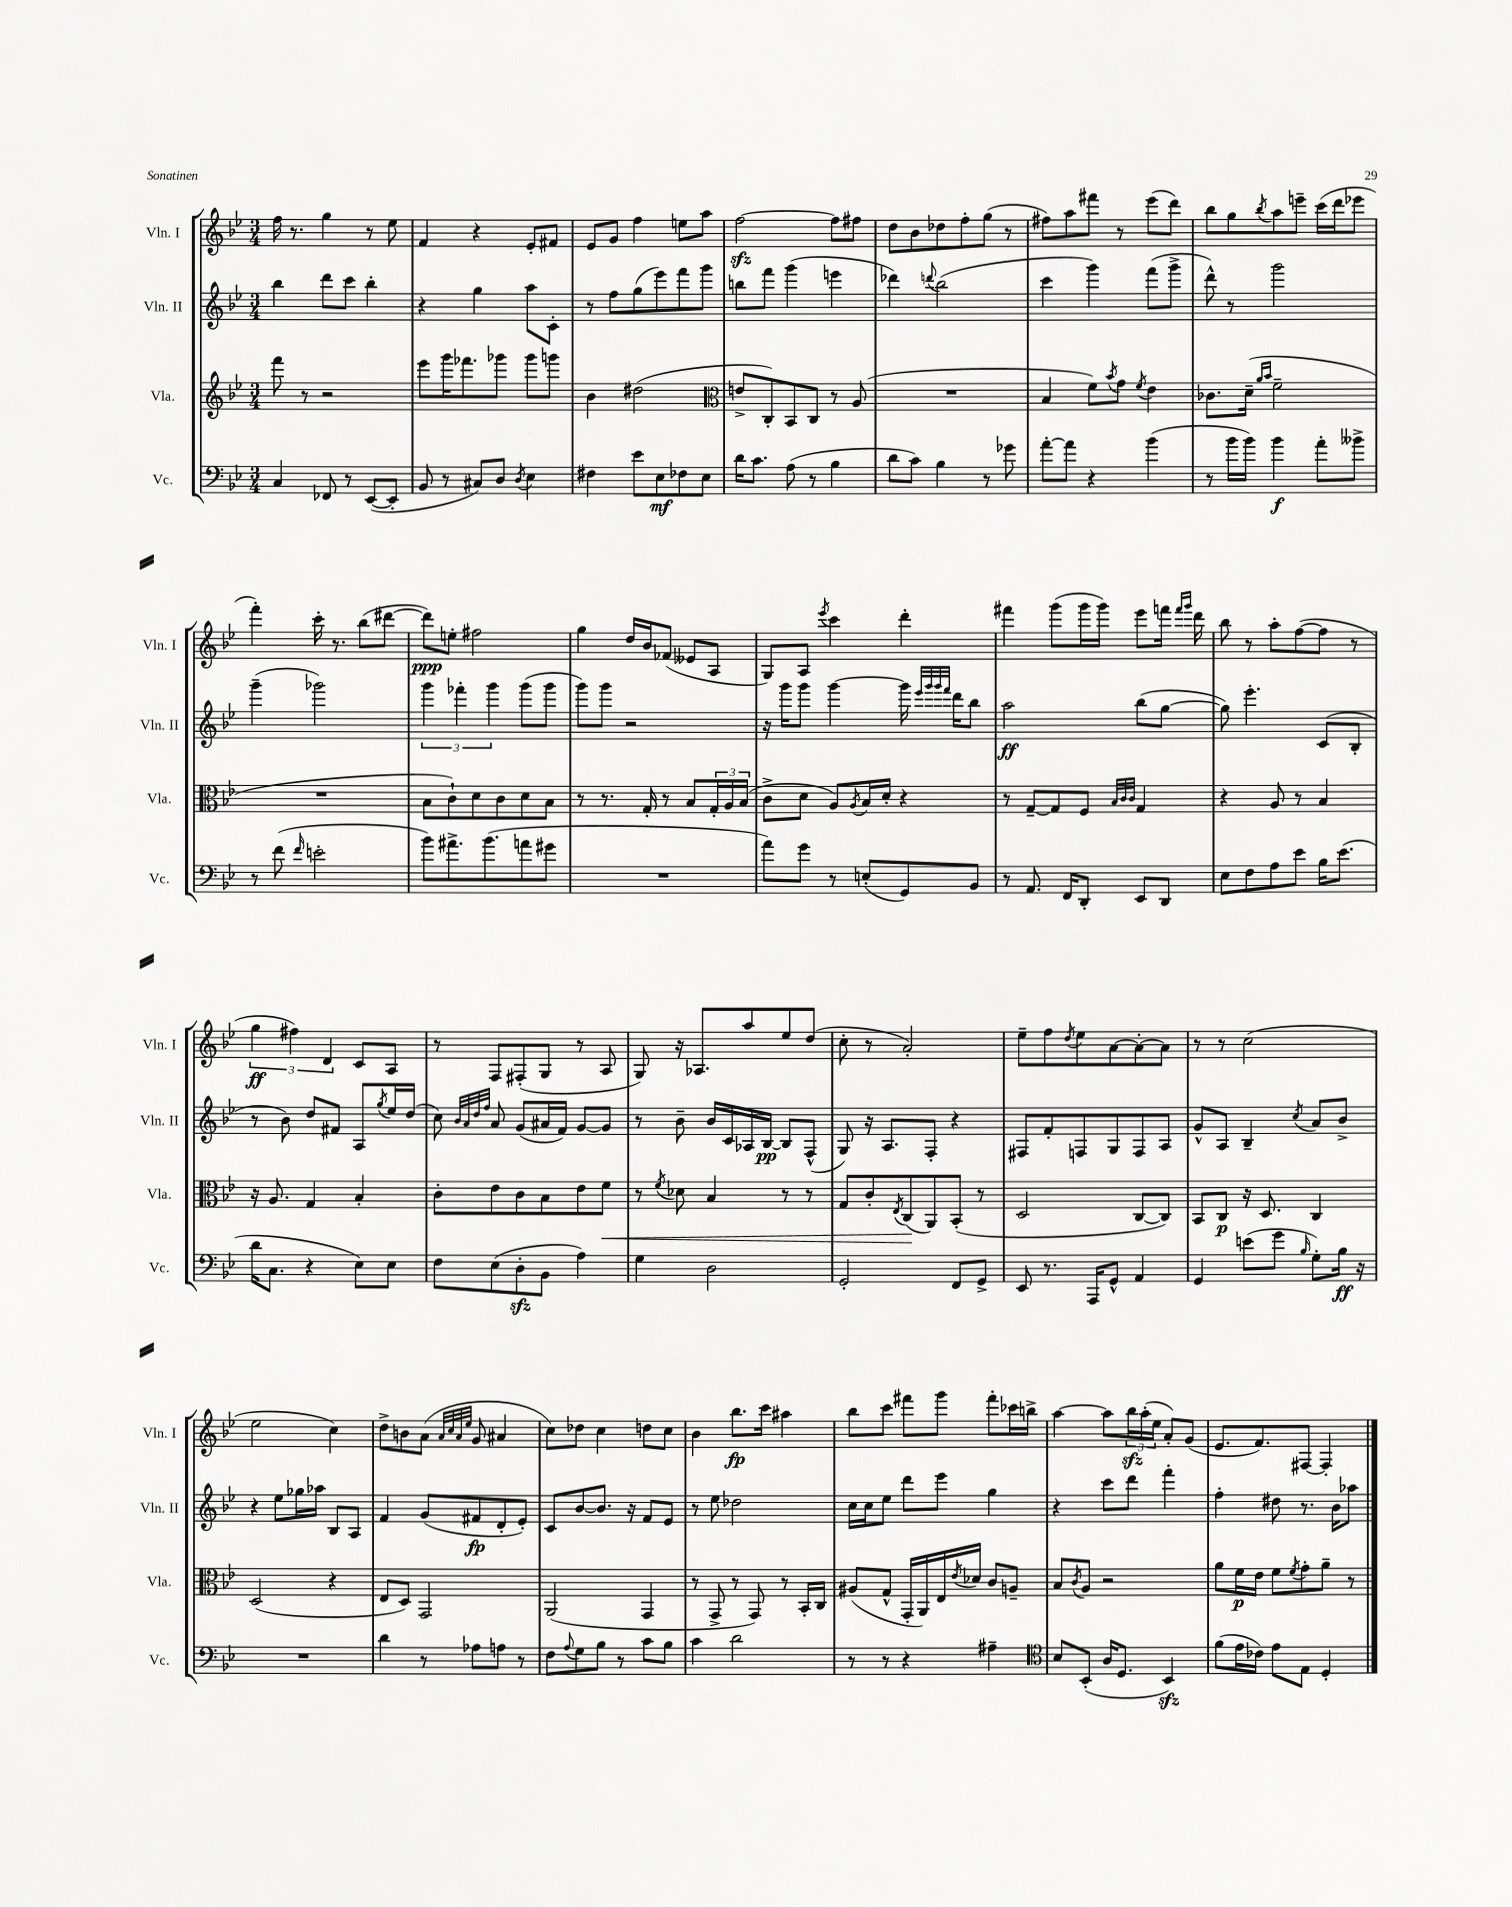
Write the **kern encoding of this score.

**kern	**kern	**kern	**kern
*staff4	*staff3	*staff2	*staff1
*clefF4	*clefG2	*clefG2	*clefG2
*k[b-e-]	*k[b-e-]	*k[b-e-]	*k[b-e-]
*M3/4	*M3/4	*M3/4	*M3/4
4C	8fff	4bb-	16ff
.	.	.	8.r
.	8r	.	.
8FF-	2r	8ddd	4gg
8r	.	8ccc	.
([8EE-	.	4bb-'	8r
8EE-']	.	.	8ee-
=	=	=	=
8BB-	8eee-	4r	4f
8r	16ggg	.	.
.	8.fff-	.	.
8C#)	.	4gg	4r
8D	8ggg-	.	.
8qD	.	.	.
4E-	8ggg-	8aa	8e-'
.	8ggg	8c'	8f#
=	=	=	=
4F#	4b-	8r	8e-
.	.	8ff	8g
8e-	(2dd#	(8gg	4ff
8E-	.	8eee-)	.
8F-	.	8fff	8ee
8E-	.	8ggg	8aa
=	=	=	=
*	*clefC3	*	*
16d	8e^	8bb	[2ff
8.c	.	.	.
.	8C')	8fff	.
(8A	8BB-	(4ggg	.
8r	8C	.	.
4B-	8r	4eee	8ff]
.	(8A	.	8ff#
=	=	=	=
8d	2.r	4ddd-)	8dd
8c)	.	.	8b-
.	.	8qqddd	.
4B-	.	(2bb-	8dd-
.	.	.	8ff'
8r	.	.	(8gg
8g-	.	.	8r
=	=	=	=
[8a'	4B-	4ccc	8ff#)
8a]	.	.	8aa
4r	8f)	4ggg)	8fff#
.	8qb-	.	.
.	8g	.	8r
.	8qf	.	.
(4b-	4e-	(8fff	(8eee-
.	.	8ggg^	8ddd)
=	=	=	=
8r	8.c-	8ddd^^)	8bb-
16b-	.	8r	8gg
16b-)	(16d~	.	.
.	16qqa	.	.
.	16qqb-	.	8qbb-
4b-	2f~	2ggg	8aa
.	.	.	8eee~
8a'	.	.	(16ccc
.	.	.	16ddd
8b--^	.	.	8eee-
=	=	=	=
8r	2.r	(4ggg~	4fff')
(8f	.	.	.
16qqf	.	.	.
2e'	.	2ggg-)	16ccc'
.	.	.	8.r
.	.	.	(8bb-
.	.	.	[8ddd#
=	=	=	=
8b-)	8B-	6ggg	8ddd#])
8.a#^	8c`)	.	8ee'
.	.	6fff-'	.
.	8d	.	2ff#
(8.b-	.	.	.
.	.	6ggg	.
.	8c	.	.
8a	8d	(8ggg	.
8g#	8B-	8ggg	.
=	=	=	=
2.r	8r	8ggg)	4gg
.	8.r	8ggg	.
.	.	2r	16dd
.	16G'	.	16b-
.	8r	.	(8f-
.	8B-	.	8e--
.	24G'	.	8A
.	24A	.	.
.	(24B-	.	.
=	=	=	=
8a)	8c^	16r	8G)
.	.	16ggg	.
8g	8d	8ggg	8A
.	.	.	8qeee-
8r	8A)	[4ggg	4ccc
.	8qA	.	.
(8E'	16B-	.	.
.	16d'	.	.
8GG)	4r	16ggg]	4ddd'
.	.	32qqeee-	.
.	.	32qqggg	.
.	.	32qqggg	.
.	.	32qqfff	.
.	.	16ddd	.
8BB-	.	8bb-	.
=	=	=	=
8r	8r	2aa	4fff#
8.AA	[8G~	.	.
.	8G]	.	(8ggg
16FF	.	.	.
8DD'	8F	.	16ggg
.	.	.	16ggg)
.	32qqB-	.	.
.	32qqc	.	.
.	32qqc	.	.
8EE-	4G	(8bb-	8eee-
8DD	.	[8gg	16fff
.	.	.	16qqfff
.	.	.	16qqggg
.	.	.	16ddd
=	=	=	=
8E-	4r	8gg])	8bb-
8F	.	4.eee-'	8r
8A	8A	.	8aa'
8e-	8r	.	([8ff
16B-	4B-	(8c	8ff]
(8.e-	.	.	.
.	.	8B-'	8r
=	=	=	=
16d	16r	8r	6gg
8.C	8.A	.	.
.	.	8b-)	.
.	.	.	6ff#)
4r	4G	8dd	.
.	.	.	6d
.	.	8f#	.
8E-)	4B-'	8A	8c
.	.	8qgg	.
8E-	.	16ee-	8A
.	.	(16dd	.
=	=	=	=
8F	8c'	8cc)	8r
.	.	32qqb-	.
.	.	32qqa	.
.	.	32qqdd	.
.	.	32qqff	.
(8E-	8e-	8a	8F
8D'	8c	(8g	(8F#'
8BB-	8B-	16a#	8G
.	.	16f)	.
4A)	8e-	[8g	8r
.	8f	8g]	8A
=	=	=	=
4G	8r	8r	8G)
.	8qf	.	.
.	8d-	8b-~	16r
.	.	.	8.A-
2D	4B-	16b-	.
.	.	16c	.
.	.	16A-	8aa
.	.	[16B-	.
.	8r	8B-]	8ee-
.	8r	(8F^^	(8dd
=	=	=	=
2GG'	8G	8G)	8cc'
.	8c'	16r	8r
.	.	8.A	.
.	8qE-	.	.
.	(8C	.	2a')
.	8AA)	8F'	.
8FF	(8BB-'	4r	.
8GG^	8r	.	.
=	=	=	=
8EE-	2D	8F#	8ee-~
8.r	.	8f'	8ff
.	.	.	8qdd
.	.	8F	8ee-
16AAA	.	.	.
8GG^^	.	8G	[8a
4AA	[8C	8F	8a'_
.	8C])	8A	8a]
=	=	=	=
4GG	8BB-	8g^^	8r
.	8C	8A	8r
(8e	16r	4B-~	(2cc
.	8.D	.	.
8g	.	.	.
16qqB-	.	8qcc	.
8G')	4C	8a	.
16B-	.	8b-^	.
16r	.	.	.
=	=	=	=
2.r	(2D	4r	2ee-
.	.	8ee-	.
.	.	16gg-	.
.	.	16aa-	.
.	4r	8B-	4cc)
.	.	8A	.
=	=	=	=
4d	8E-	4f	8dd^
.	8D)	.	8b
8r	2GG	(8g	(8a
.	.	.	32qqa
.	.	.	32qqcc
.	.	.	32qqa
.	.	.	32qqee-
8A-	.	8f#	8g
8A	.	8d'	4a#
8r	.	8e-')	.
=	=	=	=
8F	(2AA	8c	8cc)
8qqA	.	.	.
8G	.	[8b-	8dd-
8B-	.	8.b-]	4cc
8r	.	.	.
.	.	16r	.
8c	4GG	8f	8dd
8B-	.	8e-	8cc
=	=	=	=
4c	8r	8r	4b-
.	8GG^	8ee-	.
2d	8r	2dd-	8.bb-
.	8GG)	.	.
.	.	.	16ccc
.	8r	.	4aa#
.	16BB-'	.	.
.	16C	.	.
=	=	=	=
8r	(8A#	16cc	8bb-
.	.	16cc	.
8r	8G^^	8ee-	8ccc
4r	16GG'	8ddd	8fff#
.	16AA)	.	.
.	16E-	8eee-	8ggg
.	8qe-	.	.
.	16d-	.	.
4A#~	8c	4gg	8fff#'
.	8A~	.	16ccc-
.	.	.	16bb^
=	=	=	=
*clefC4	*	*	*
8B-	8B-	4r	[4aa
.	8qc	.	.
(8BB-'	8A	.	.
16A	2r	8ccc	8aa]
8.D	.	.	.
.	.	8ddd	24bb-
.	.	.	(24aa'
.	.	.	24ee-
4BB-)	.	4fff'	8a')
.	.	.	(8g
=	=	=	=
(8f	8a	4ff'	8.e-
16e-	16f	.	.
16c-)	16e-	.	8.f)
8e-	8f	8dd#	.
.	8qf	.	.
8E-	8g'	8.r	[8F#
4D'	8a~	.	4F#']
.	.	16b-	.
.	8r	8aa-	.
==	==	==	==
*-	*-	*-	*-
